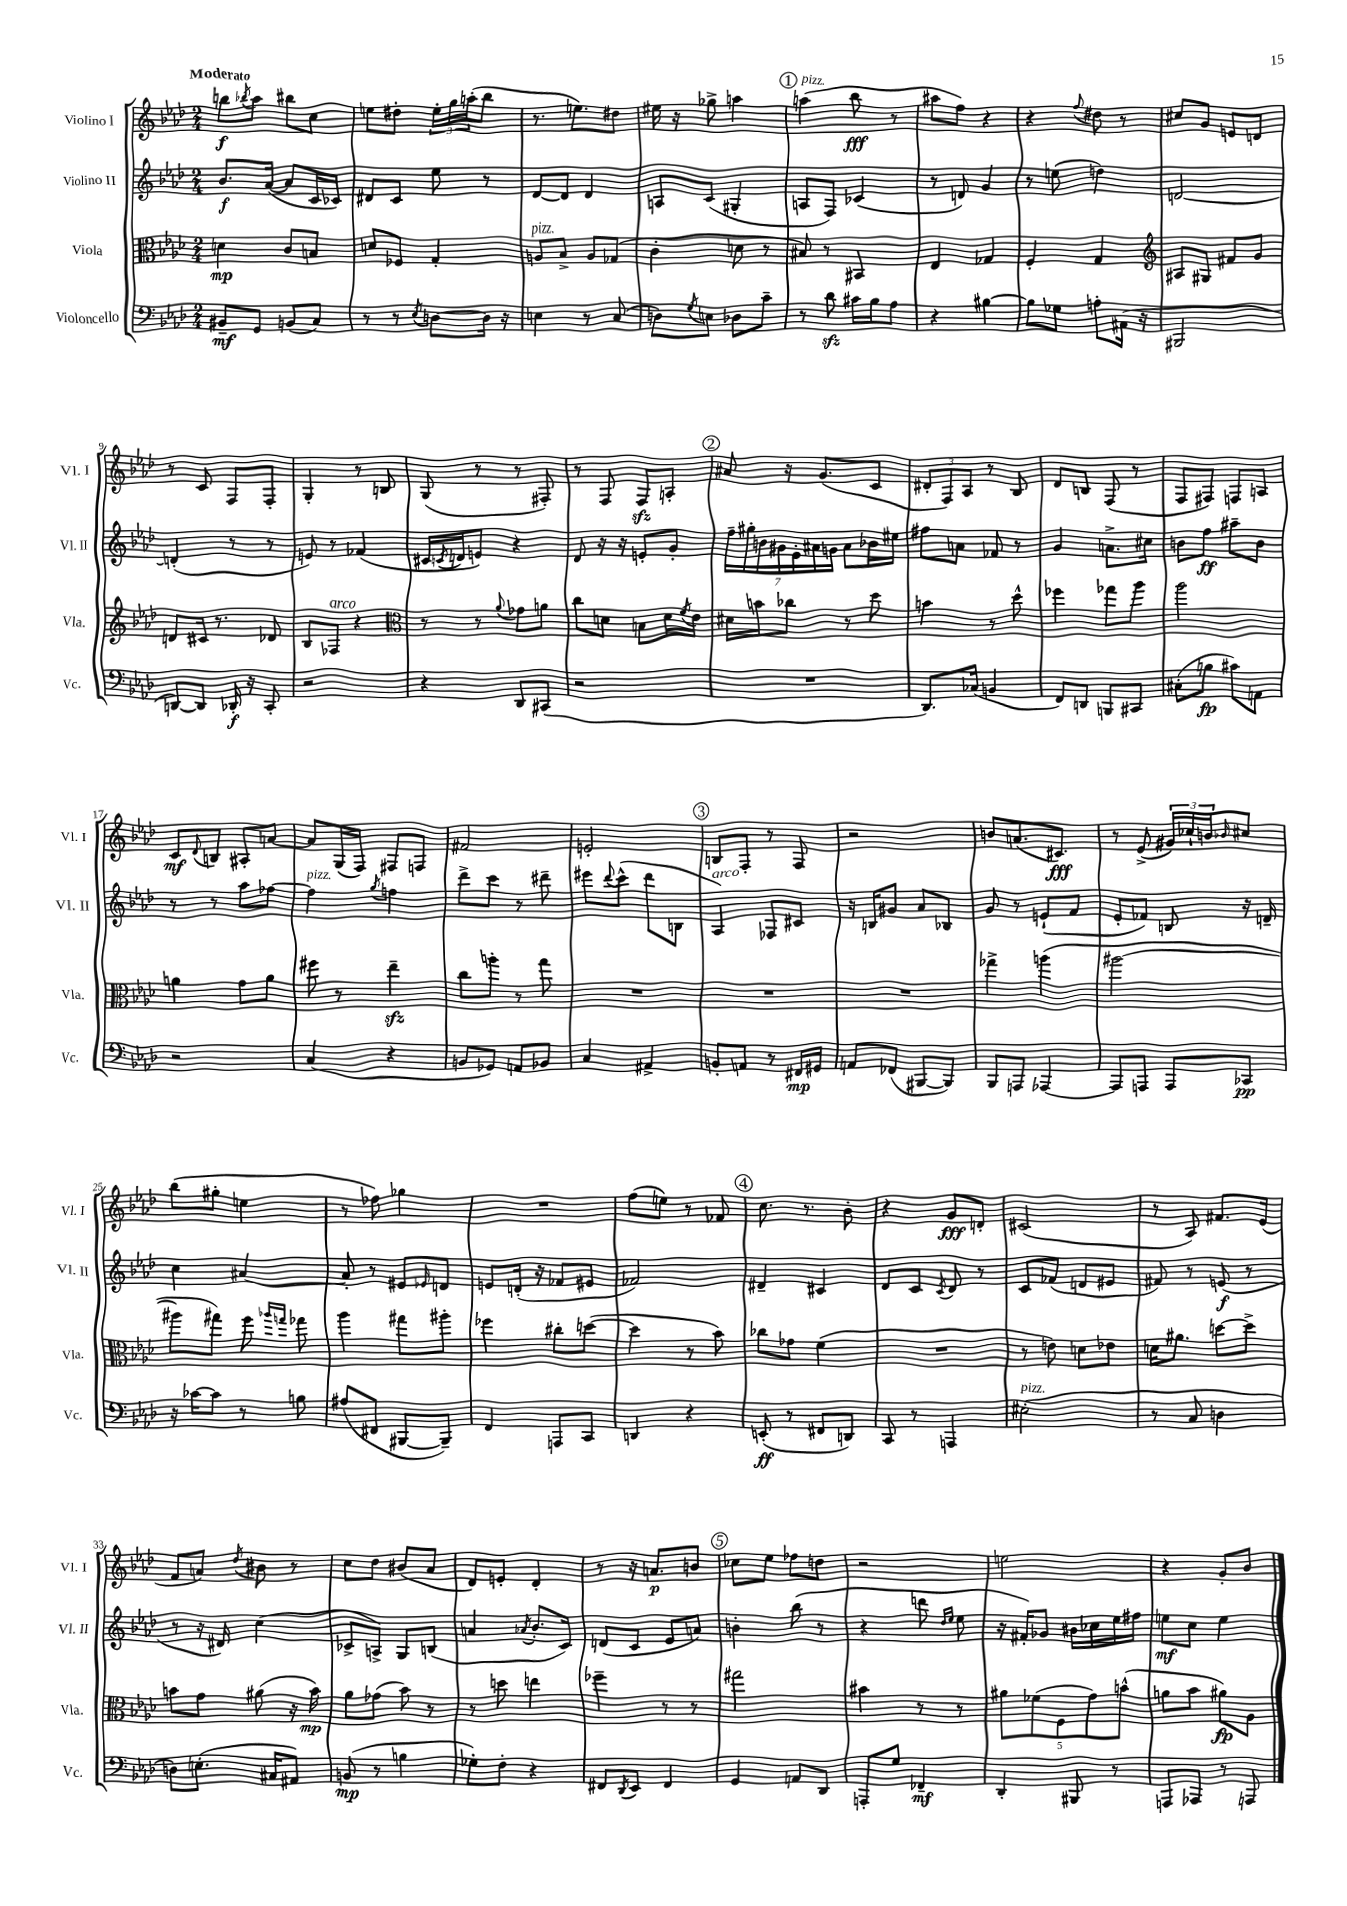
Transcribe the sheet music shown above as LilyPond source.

<<
\new StaffGroup <<
\new Staff = "s0" \with { instrumentName = "Violino I" shortInstrumentName = "Vl. I" } {
    \clef treble \key aes \major \numericTimeSignature \time 2/4 \tempo "Moderato"
    b''8\f \acciaccatura { bes''8 } aes''8 bis''8 c''8 |
    e''8 dis''8-. \tuplet 3/2 { e''16-. g''16 a''16-.( } bes''8 |
    r8. e''8.) dis''8 |
    eis''16 r16 ges''8-> a''4 |
    \mark \markup { \circle "1" } a''4^\markup { \italic "pizz." }( bes''8\fff r8 |
    ais''8 f''8) r4 |
    r4 \appoggiatura { f''8 } dis''8 r8 |
    cis''8 g'8 e'8 d'8 |
    r8 c'8 f8 f8-. |
    g4-. r8 b8 |
    g8( r8 r8 fis8-.) |
    r8 f8 f8\sfz a8-. |
    \mark \markup { \circle "2" } ais'8 r16 g'8.( c'8 |
    \tuplet 3/2 { dis'8-. f8) aes8 } r8 bes8 |
    des'8 b8 f8( r8 |
    f8 fis8) f8 a8 |
    c'8\mf \appoggiatura { des'8 } b8 ais8-. a'8~ |
    a'8 g16( f16) fis8 f8 |
    fis'2 |
    e'2-. |
    \mark \markup { \circle "3" } b8 f8-. r8 f8 |
    r2 |
    b'8 a'8.( cis'8.\fff) |
    r8 ees'8->( \tuplet 3/2 { gis'16) ces''16-! b'16 } \grace { bes'16 } cis''8 |
    bes''8( gis''8-. e''4 |
    r8 fes''8) ges''4 |
    R2 |
    f''8( e''8) r8 fes'8 |
    \mark \markup { \circle "4" } c''8. r8. bes'8-. |
    r4 g'8\fff d'8-. |
    cis'2( |
    r8 aes8) fis'8. ees'16( |
    f'8 a'8) \acciaccatura { des''8 } bis'8 r8 |
    c''8 des''8 bis'8( aes'8 |
    des'8) e'8-. des'4-. |
    r8 r16 a'8.\p b'8 |
    \mark \markup { \circle "5" } ces''8 ees''8 fes''8 d''8 |
    r2 |
    e''2 |
    r4 g'8-. bes'8 \bar "|." |
}
\new Staff = "s1" \with { instrumentName = "Violino II" shortInstrumentName = "Vl. II" } {
    \clef treble \key aes \major \numericTimeSignature \time 2/4
    bes'8.\f aes'16~( aes'8 c'16 ces'16) |
    dis'8 c'8 ees''8 r8 |
    des'8~ des'8 des'4 |
    a8 c'8( gis4-. |
    \mark \markup { \circle "1" } a8 f8) ces'4( |
    r8 d'8) g'4 |
    r8 e''8( d''4) |
    d'2~ |
    d'4-.( r8 r8 |
    e'8) r8 fes'4( |
    cis'16 \acciaccatura { c'8 } d'16 e'8) r4 |
    des'8 r16 r16 e'8-. g'8-. |
    \mark \markup { \circle "2" } \tuplet 7/4 { f''16-- gis''16-. b'16 gis'16 ees'16-. ais'16 g'16 } ais'8 bes'16 eis''16 |
    fis''8 a'8 fes'8 r8 |
    g'4 a'8.-> cis''16 |
    b'8 f''8\ff ais''8-- b'8 |
    r8 r8 aes''8 fes''8~ |
    fes''4^\markup { \italic "pizz." } \acciaccatura { g''8 } f''4 |
    des'''8-> c'''8 r8 dis'''8-- |
    eis'''8 \appoggiatura { des'''8 } c'''8-^( des'''8 b8 |
    \mark \markup { \circle "3" } aes4^\markup { \italic "arco" }) fes8 cis'8 |
    r16 b16 gis'8 aes'8 bes8 |
    g'8 r8 e'8-!( f'8 |
    ees'8-. fes'8) b8 r16 d'16-- |
    c''4 ais'4~ |
    ais'8-. r8 eis'8 \grace { ees'16 } d'8 |
    e'8 d'16-.( r16 fes'8 eis'8 |
    fes'2) |
    \mark \markup { \circle "4" } dis'4-- cis'4 |
    des'8 c'8 \acciaccatura { c'8 } des'8 r8 |
    c'8 fes'8( d'8 eis'8 |
    fis'8) r8 e'8\f( r8 |
    r8 r16 dis'16) c''4( |
    ces'8-> a8->) g8 b8( |
    a'4 \acciaccatura { aes'8 } bes'8.-. c'16) |
    d'8( c'8 ees'8 a'8) |
    \mark \markup { \circle "5" } b'4-. bes''8( r8 |
    r4 d'''8 \grace { des''16 ees''16 } ees''8 |
    r16 fis'16-.) ges'8 bis'16 ces''16 ees''16 fis''16 |
    e''8\mf c''8 e''4 \bar "|." |
}
\new Staff = "s2" \with { instrumentName = "Viola" shortInstrumentName = "Vla." } {
    \clef alto \key aes \major \numericTimeSignature \time 2/4
    d'4\mp c'8 b8 |
    d'8 fes8 g4-. |
    a8^\markup { \italic "pizz." } bes8-> a8 ges8( |
    c'4-. d'8 r8 |
    \mark \markup { \circle "1" } bis8) r8 bis,4 |
    ees4 ges4 |
    f4-. g4 |
    \clef treble ais8 gis8 fis'8 g'8 |
    d'8 cis'16 r8. des'8 |
    bes8 fes8^\markup { \italic "arco" } r4 |
    \clef alto r8 r8 \appoggiatura { aes'8 } ges'8 a'8 |
    c''8 d'8 b8 d'16 \acciaccatura { f'8 } ees'16 |
    \mark \markup { \circle "2" } dis'16 b'16 ces''8 r8 des''8 |
    b'4 r8 des''8-^ |
    fes''4 ges''8 aes''8 |
    aes''2 |
    a'4 g'8 a'8 |
    fis''8 r8 ees''4--\sfz |
    c''8 a''8-. r8 g''8 |
    R2 |
    \mark \markup { \circle "3" } R2 |
    R2 |
    ges''4-> a''4( |
    ais''2~ |
    ais''8 gis''8) f''8 \grace { aes''16 g''16 } ges''8 |
    aes''4 gis''8 ais''8-. |
    fes''4 cis''8-. d''8~( |
    d''4 r8 bes'8) |
    \mark \markup { \circle "4" } ces''8 ges'8 f'4( |
    R2 |
    r8 e'8) d'8 ees'8 |
    d'16 ais'8. d''8~ d''8-> |
    b'8 g'8 ais'8( r16 b'16\mp) |
    aes'8 ges'8( bes'8) r8 |
    r8 d''8 e''4 |
    fes''4-- r8 r8 |
    \mark \markup { \circle "5" } gis''2 |
    bis'4 r8 r8 |
    \tuplet 5/4 { ais'8 fes'8( f8 g'8) b'8-^( } |
    a'8 bes'8 ais'8\fp) aes8 \bar "|." |
}
\new Staff = "s3" \with { instrumentName = "Violoncello" shortInstrumentName = "Vc." } {
    \clef bass \key aes \major \numericTimeSignature \time 2/4
    bis,8--\mf g,8 b,8( c8) |
    r8 r8 \acciaccatura { ees8 } d8~ d16 r16 |
    e4 r8 c8( |
    d8) \acciaccatura { g8 } e8 des8 c'8-- |
    \mark \markup { \circle "1" } r8 des'8\sfz cis'16 bes16 aes8 |
    r4 bis4~ |
    bis8 ges8 a8-. ais,16( r16 |
    bis,,2 |
    d,8~) d,8 des,16-.\f r16 c,8-. |
    r2 |
    r4 des,8 cis,8( |
    r2 |
    \mark \markup { \circle "2" } R2 |
    des,8.) ces16( b,4 |
    f,8) d,8 b,,8 cis,8 |
    cis8-.( b8\fp cis'8) a,8 |
    r2 |
    c4( r4 |
    b,8 ges,8) a,8 bes,8 |
    c4 ais,4-> |
    \mark \markup { \circle "3" } b,8-. a,8 r8 fis,16\mp gis,16 |
    a,8 fes,8( bis,,8~ bis,,8) |
    bes,,8 a,,8 aes,,4~ |
    aes,,8 a,,8 a,,8 ces,8\pp |
    r16 ces'16~ ces'8 r8 b8 |
    ais8( fis,8 bis,,8~ bis,,8--) |
    f,4 a,,8 c,8 |
    d,4 r4 |
    \mark \markup { \circle "4" } e,8-.\ff( r8 fis,8 d,8) |
    c,8 r8 a,,4 |
    eis2-.^\markup { \italic "pizz." }( |
    r8 c8 d4 |
    d8) e8.-.( cis16 ais,8) |
    b,8\mp( r8 b4 |
    ges8-.) f8-. r4 |
    fis,8 \acciaccatura { des,8 } ees,8 fis,4 |
    \mark \markup { \circle "5" } g,4 a,8 des,8 |
    a,,8-. g8 fes,4--\mf |
    des,4-. bis,,8 r8 |
    a,,8 aes,,8 r8 a,,8 \bar "|." |
}
>>
>>
